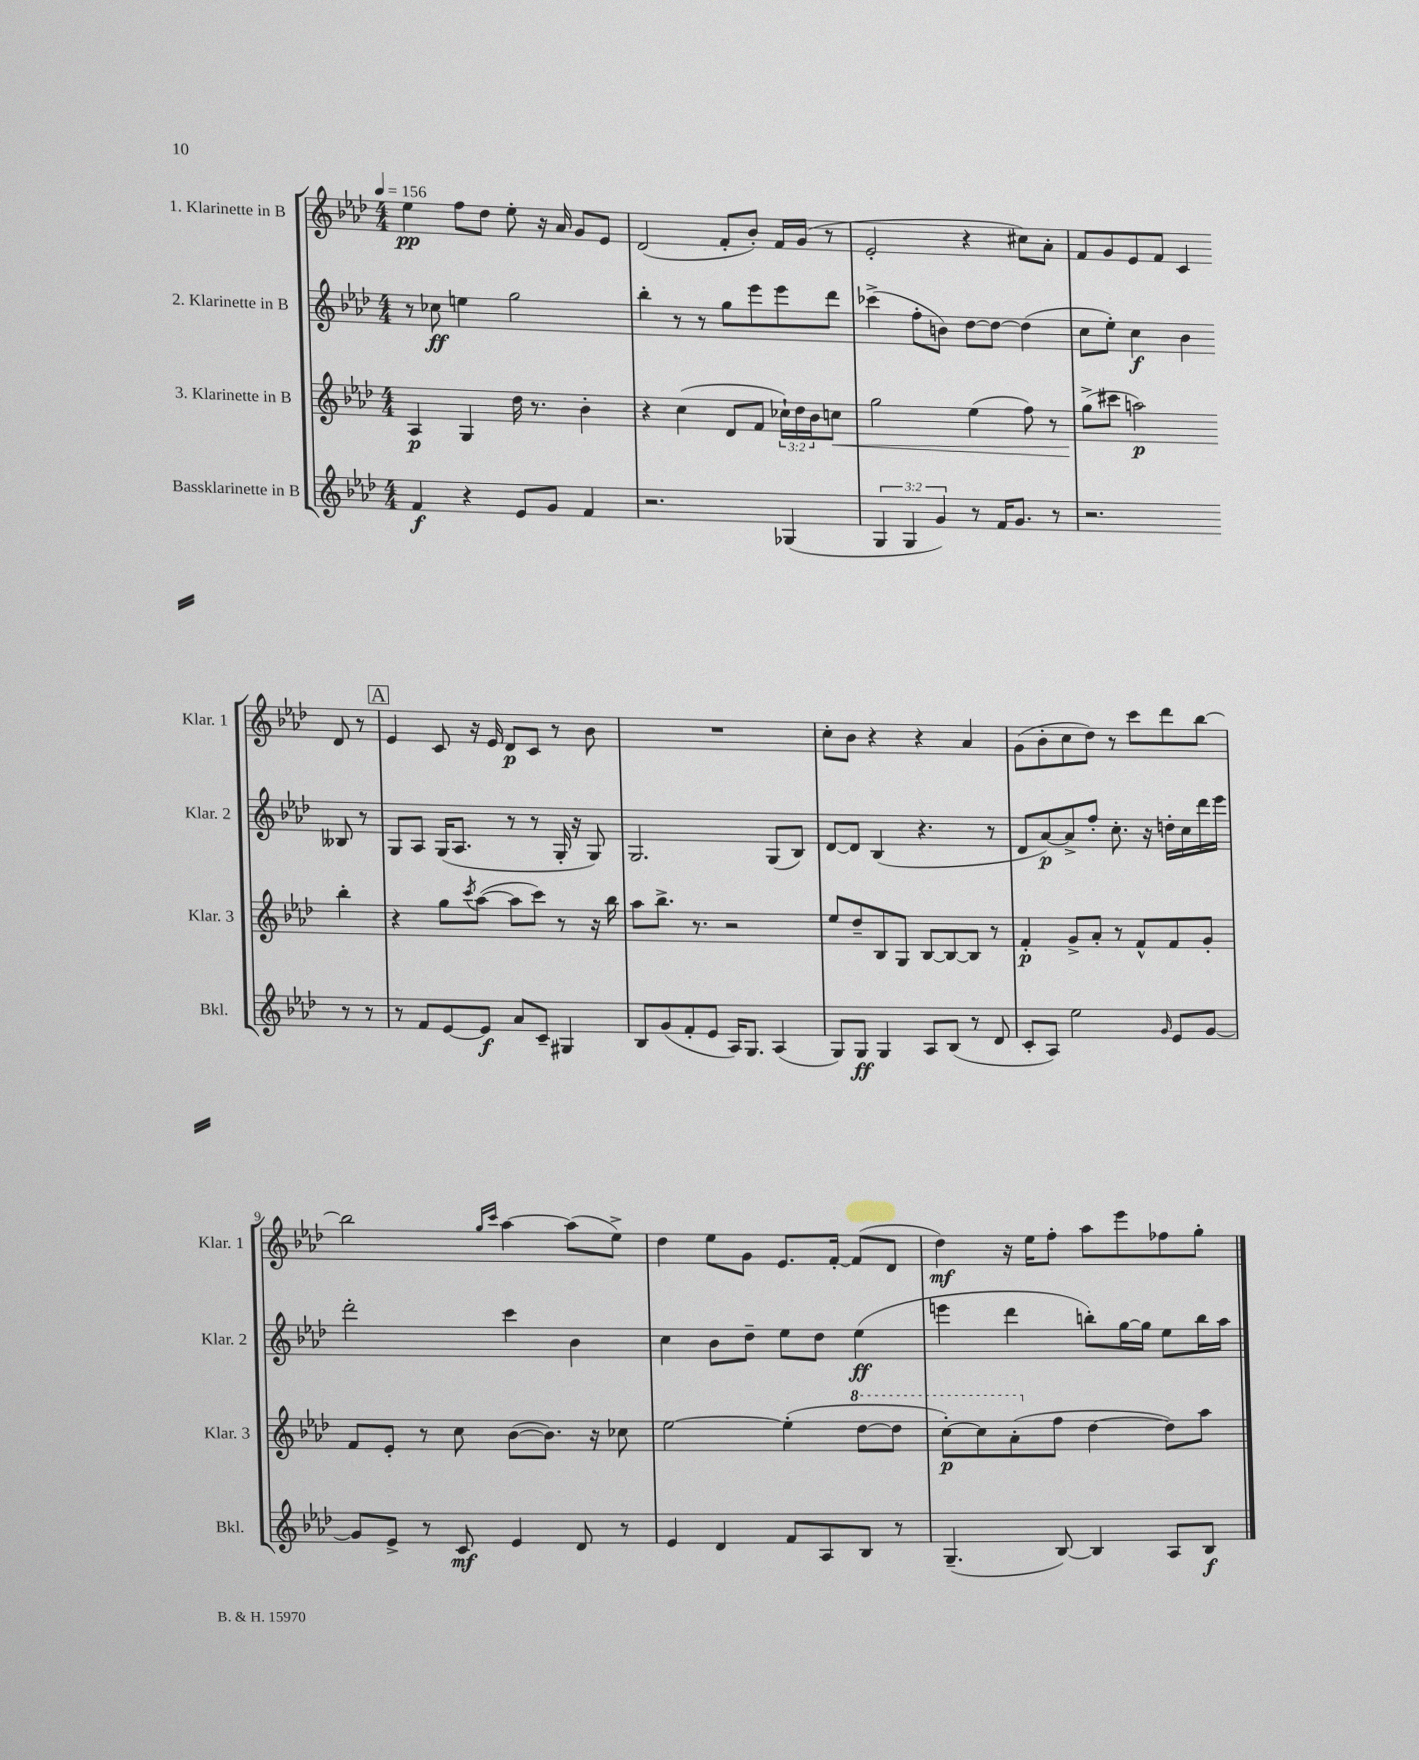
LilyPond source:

<<
\new StaffGroup <<
\new Staff = "s0" \with { instrumentName = "1. Klarinette in B" shortInstrumentName = "Klar. 1" } {
    \clef treble \key aes \major \numericTimeSignature \time 4/4 \tempo 4 = 156
    ees''4\pp f''8 des''8 ees''8-. r16 aes'16 g'8 ees'8 |
    des'2( f'8-. bes'8-.) f'16 g'16( r8 |
    ees'2-. r4 cis''8) aes'8-. |
    f'8 g'8 ees'8 f'8 c'4 des'8 r8 |
    \mark \markup { \box "A" } ees'4 c'8 r16 ees'16 des'8\p c'8 r8 bes'8 |
    R1 |
    c''8-. bes'8 r4 r4 aes'4 |
    g'8( bes'8-. c''8 des''8) r8 c'''8 des'''8 bes''8~ |
    bes''2 \grace { g''16 c'''16 } aes''4~ aes''8( ees''8->) |
    des''4 ees''8 g'8 ees'8. f'16~-. f'8( des'8 |
    des''4\mf) r16 ees''16 f''8-. aes''8 ees'''8 fes''8 g''8-. \bar "|." |
}
\new Staff = "s1" \with { instrumentName = "2. Klarinette in B" shortInstrumentName = "Klar. 2" } {
    \clef treble \key aes \major \numericTimeSignature \time 4/4
    r8 ces''8\ff e''4 g''2 |
    bes''4-. r8 r8 g''8 ees'''8 ees'''8 des'''8 |
    ces'''4->( f''8-. b'8) des''8~ des''8~ des''4( |
    c''8 ees''8-.) c''4\f bes'4 beses8 r8 |
    \mark \markup { \box "A" } g8 aes8 g16( aes8. r8 r8 g16-. r16 g8) |
    g2. g8( bes8) |
    des'8~ des'8 bes4( r4. r8 |
    des'8 aes'8~\p) aes'8-> f''8-. c''8.-. r16 d''16-. c''16 des'''16 ees'''16 |
    des'''2-. c'''4 bes'4 |
    c''4 bes'8 des''8-- ees''8 des''8 ees''4\ff( |
    e'''4 des'''4 b''8-.) g''16~ g''16 ees''8 b''16 aes''16 \bar "|." |
}
\new Staff = "s2" \with { instrumentName = "3. Klarinette in B" shortInstrumentName = "Klar. 3" } {
    \clef treble \key aes \major \numericTimeSignature \time 4/4 \override Staff.TupletNumber.text = #tuplet-number::calc-fraction-text
    aes4\p g4 des''16 r8. bes'4-. |
    r4 c''4( des'8 f'8 \tuplet 3/2 { ces''16-!) des''16 bes'16 } c''8\< |
    g''2 ees''4( f''8) r8 |
    g''8->\!( cis'''8 a''2\p) bes''4-. |
    \mark \markup { \box "A" } r4 g''8 \acciaccatura { c'''8 } aes''8~( aes''8 c'''8) r8 r16 bes''16 |
    aes''8 bes''8.-> r8. r2 |
    ees''8 des''8-- bes8 g8 bes8~ bes8~ bes8 r8 |
    f'4-.\p g'8-> aes'8-. r8 f'8-^ f'8 g'8-. |
    f'8 ees'8-. r8 c''8 bes'8~( bes'8.) r16 ces''8 |
    ees''2~ ees''4-.( \ottava #1 des'''8~ des'''8 |
    c'''8~-.\p) c'''8 aes''8-.( \ottava #0 f''8 des''4~ des''8) aes''8 \bar "|." |
}
\new Staff = "s3" \with { instrumentName = "Bassklarinette in B" shortInstrumentName = "Bkl." } {
    \clef treble \key aes \major \numericTimeSignature \time 4/4 \override Staff.TupletNumber.text = #tuplet-number::calc-fraction-text
    f'4\f r4 ees'8 g'8 f'4 |
    r2. ges4( |
    \tuplet 3/2 { g4 g4 g'4) } r8 f'16 g'8. r8 |
    r2. r8 r8 |
    \mark \markup { \box "A" } r8 f'8 ees'8~ ees'8\f aes'8 c'8-- gis4 |
    bes8 g'8( f'8-. ees'8 aes16) g8. aes4( |
    g8) g8\ff g4 aes8 bes8( r8 des'8 |
    c'8-. aes8) ees''2 \grace { g'16 } ees'8 g'8~ |
    g'8 ees'8-> r8 c'8\mf ees'4 des'8 r8 |
    ees'4 des'4 f'8 aes8 bes8 r8 |
    g4.--( bes8~) bes4 aes8 bes8\f \bar "|." |
}
>>
>>
